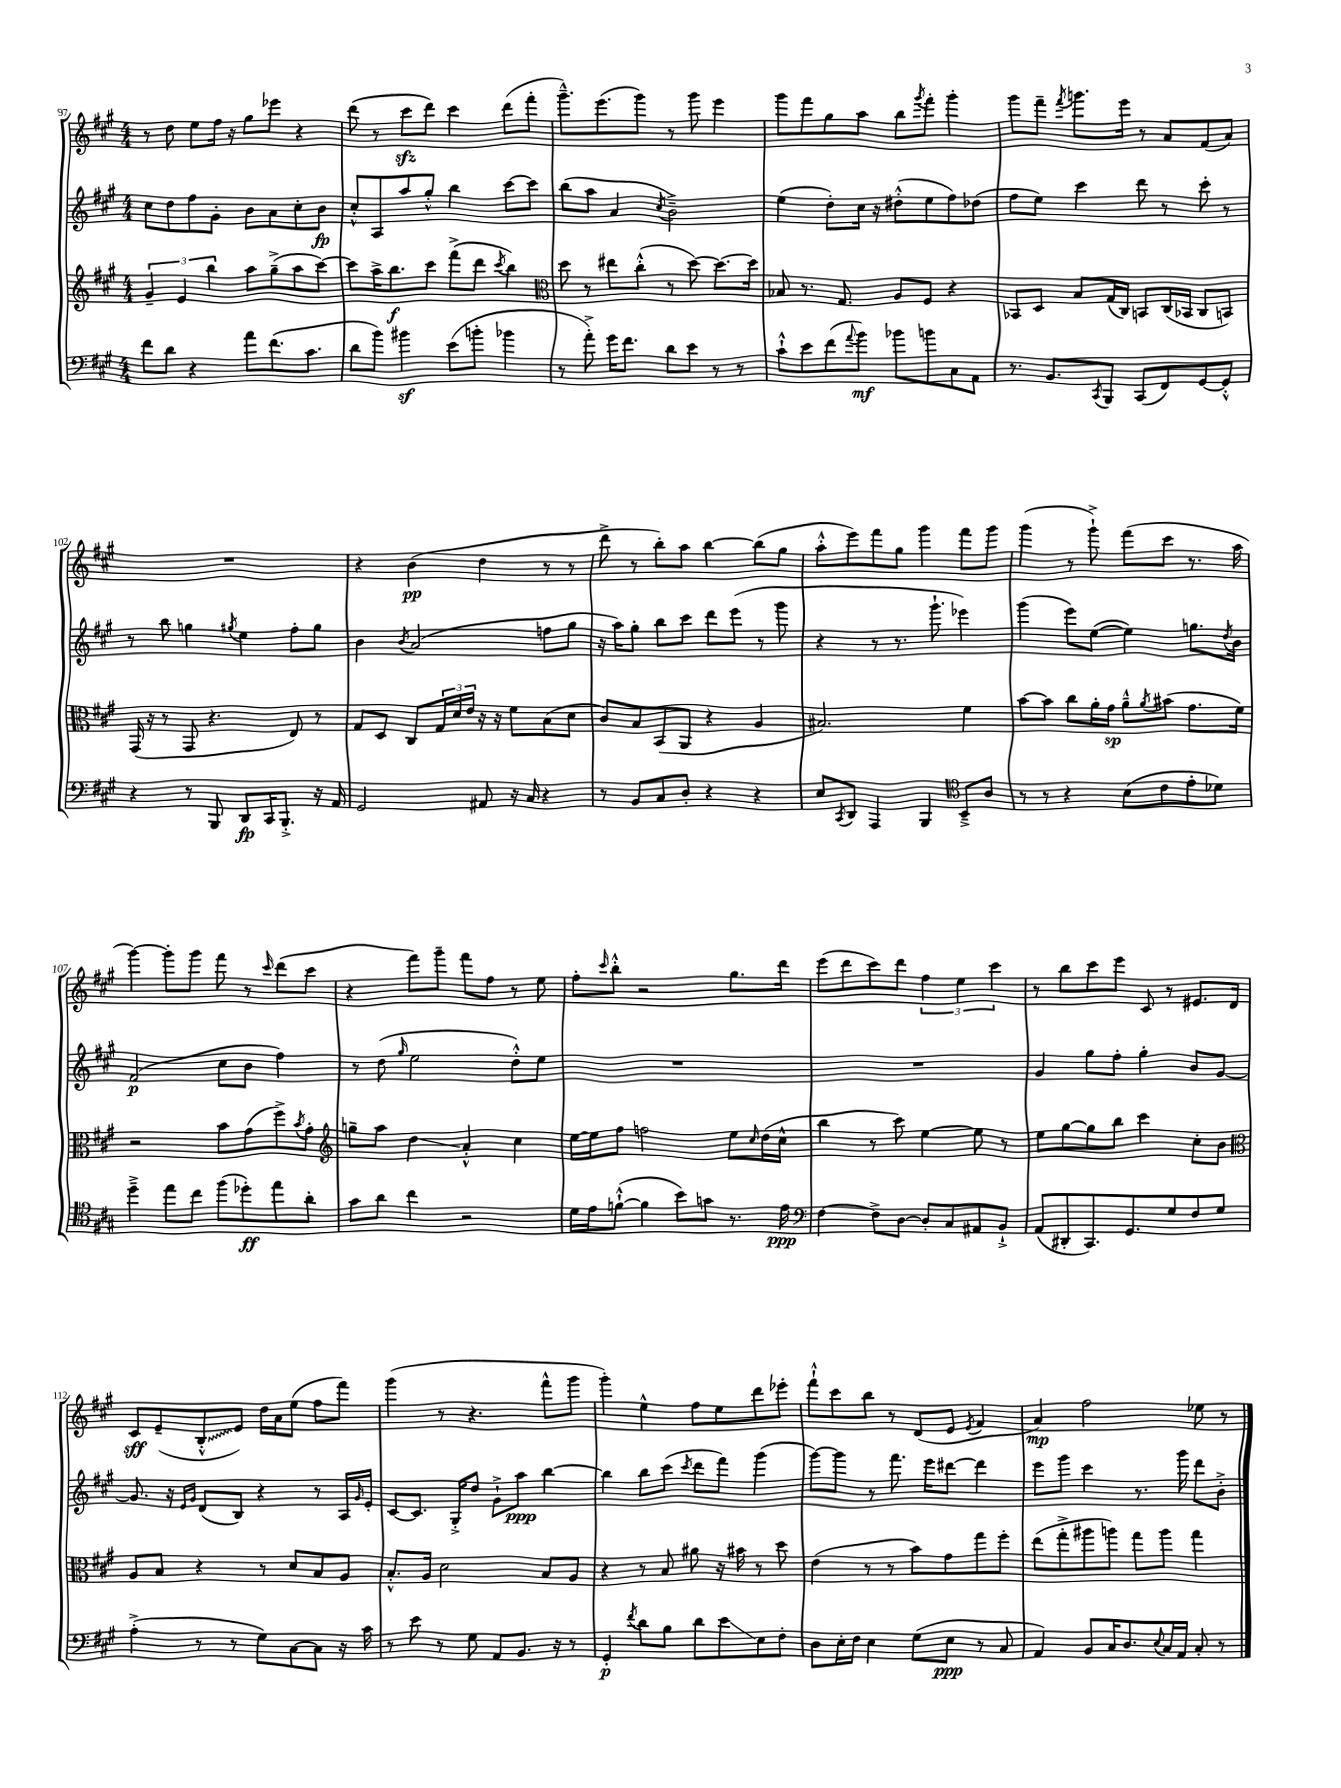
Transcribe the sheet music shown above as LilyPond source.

<<
\new StaffGroup <<
\new Staff = "s0" {
    \clef treble \key a \major \numericTimeSignature \time 4/4
    r8 d''8 e''8 fis''16 r16 gis''8 ees'''8 r4 |
    d'''8( r8 cis'''8\sfz d'''8) cis'''4 d'''8( fis'''8-. |
    gis'''8.---^) e'''8.( gis'''8) r8 gis'''8 e'''4 |
    gis'''8 fis'''8 gis''8 a''8 b''8 \acciaccatura { gis'''8 } fis'''8-. gis'''4-. |
    gis'''8 fis'''8-- \acciaccatura { fis'''8 } g'''8. e'''16 r8 a'8 fis'8( a'8) |
    R1 |
    r4 b'4\pp( d''4 r8 r8 |
    d'''8-> r8 b''8-.) a''8 b''4~ b''8( gis''8 |
    a''8-.-^ e'''8) fis'''8 gis''8 gis'''4 fis'''8 gis'''8 |
    gis'''4( r8 gis'''8-!->) fis'''8( cis'''8 r8. a''16 |
    gis'''4~) gis'''8-. gis'''8 fis'''8 r8 \grace { cis'''16 } d'''8( cis'''8 |
    r4 fis'''8) gis'''8-- fis'''8 fis''8 r8 e''8 |
    fis''8-. \grace { cis'''16 } b''8-.-^ r2 gis''8. d'''16 |
    e'''8( d'''8 cis'''8) d'''8 \tuplet 3/2 { fis''4 e''4 cis'''4 } |
    r8 b''8 cis'''8 e'''8 cis'8 r8 eis'8. d'16 |
    cis'8\sff e'8--( \once \override Glissando.style = #'zigzag b8-.-^\glissando e'8) d''16 a'16 e''8( fis''8 fis'''8) |
    gis'''4( r8 r4. fis'''8-^ gis'''8 |
    gis'''4-.) e''4-^ fis''8 e''8 d'''8 ees'''8-. |
    fis'''8-!-^ cis'''8 b''8 r8 d'8( e'8 \acciaccatura { e'8 } fis'4 |
    a'4\mp) fis''2 ees''8 r8 \bar "|." |
}
\new Staff = "s1" {
    \clef treble \key a \major \numericTimeSignature \time 4/4
    cis''8 d''8 fis''8 gis'8-. b'8 a'8 cis''8-. b'8\fp |
    cis''8-.-^ a8 a''8 gis''8-.-^ b''4 cis'''8~ cis'''8 |
    b''8( a''8 a'4 \acciaccatura { cis''8 } b'2--->) |
    e''4( d''8-.) cis''16 r16 dis''8-.-^( e''8 fis''8) des''8( |
    fis''8 e''8) cis'''4 d'''8 r8 cis'''8-. r8 |
    r8 b''8 g''4 \acciaccatura { gis''8 } e''4 fis''8-. gis''8 |
    b'4 \acciaccatura { b'8 } a'2( f''8 gis''8 |
    r16 a''16) gis''8-. b''8 cis'''8 d'''8 e'''8( r8 gis'''8 |
    r4 r8 r8. gis'''8.-! ees'''4) |
    gis'''4( e'''8) e''8~( e''4) g''8. \acciaccatura { d''8 } b'16 |
    fis'2\p( cis''8 b'8 fis''4) |
    r8 d''8( \grace { gis''16 } e''2 d''8-.-^) e''8 |
    R1 |
    R1 |
    gis'4 gis''8 fis''8-. gis''4-. b'8 gis'8~ |
    gis'8. r16 \grace { e'16 gis'16 } d'8( b8) r4 r8 a16 \grace { gis'16 } e'16-. |
    cis'8~ cis'8. gis16-.-> d''8 gis'8-!-> a''8\ppp b''4~ |
    b''4 b''8 cis'''8( \acciaccatura { cis'''8 } d'''8 fis'''8) gis'''4( |
    gis'''8~) gis'''8 r8 fis'''8. e'''16 dis'''8~ dis'''4 |
    e'''8 gis'''8 cis'''4 r8. gis'''16 d'''8 b'8-.-> \bar "|." |
}
\new Staff = "s2" {
    \clef treble \key a \major \numericTimeSignature \time 4/4
    \tuplet 3/2 { gis'4-- e'4 b''4 } a''8 gis''8--->( a''8 cis'''8~) |
    cis'''8 a''16-> b''8.\f cis'''8 fis'''8->( d'''8 \acciaccatura { cis'''8 } b''4) |
    \clef alto d''8 r8 eis''8 cis''8-.-^( r8 d''8~) d''8.~ d''16 |
    bes8 r8. gis8. a8 fis8 r4 |
    bes,8 d8 b8 gis16( cis16) b,8 cis16( bes,16 cis8 b,8) |
    gis,16( r16 r8 gis,8 r4. e8) r8 |
    gis8 d8 cis8 \tuplet 3/2 { gis16 d'16 e'16 } r16 r16 fis'8 b8( d'8 |
    cis'8) b8 b,8( a,8 r4 a4 |
    bis2.) fis'4 |
    b'8~ b'8 cis''8 a'16-. gis'16\sp a'8---^ \acciaccatura { a'8 } bis'8( gis'8. fis'16) |
    r2 b'8 gis'8( fis''8->) \acciaccatura { b'8 } gis'8-. |
    \clef treble g''8-- a''8 d''4\glissando a'4-.-^ cis''4 |
    e''16~ e''16 fis''8 f''2 e''8 \grace { cis''16 } d''16( cis''16-^ |
    b''4 r8 cis'''8) e''4~ e''8 r8 |
    e''8 gis''8~ gis''8 b''8 cis'''4 cis''8-. b'8 |
    \clef alto a8 b8 r4 r8 d'8 b8 a8 |
    b8.-.-^ a16 d'2 b8 a8 |
    r4 r8 b8 ais'8 r16 bis'16 r8 d''8 |
    e'4( r8 r8 b'8) gis'8 gis''8 fis''8-. |
    e''8( gis''8-.-> ais''8 a''8) gis''8 a''8 gis''4 \bar "|." |
}
\new Staff = "s3" {
    \clef bass \key a \major \numericTimeSignature \time 4/4
    fis'8 d'8 r4 a'8 fis'8.( cis'8. |
    d'8 b'8) bis'4\sf e'8( b'8-. bes'4 |
    r8 a'8-.->) gis'16 fis'8. d'8 e'8 r8 r8 |
    cis'8-!-^ e'8 fis'8( \appoggiatura { a'8 } b'8\mf) bes'8 b'8 cis8 a,8 |
    r8. b,8. \acciaccatura { cis,8 } b,,8 cis,8( fis,8) gis,8~ gis,8-.-^ |
    r4 r8 b,,8 d,8\fp cis,16 b,,8.-.-> r16 a,16 |
    gis,2 ais,8 r16 cis16 r4 |
    r8 b,8 cis8 d8-. r4 r4 |
    e8 \acciaccatura { cis,8 } d,8 a,,4 b,,4 \clef tenor b,8---> a8 |
    r8 r8 r4 b8( cis'8 e'8-. des'8) |
    d''4---> e''8 cis''8 fis''8( des''8-.\ff) e''8 a'8-. |
    gis'8 a'8 cis''4 r2 |
    d'16 e'16 f'8~-!-^( f'4 b'8) g'8 r8. e'16\ppp |
    \clef bass fis4~ fis8-> d8~ d8-. cis8 ais,8 b,8-!-> |
    a,8( dis,8-. cis,8.) gis,8. gis8 fis8 gis8 |
    a4-.->( r8 r8 gis8) cis8~ cis8 r16 cis'16 |
    r8 e'8 r8 gis8 a,8 b,8. r16 r8 |
    gis,4-.\p \acciaccatura { fis'8 } d'8 b8 d'8 e'8\glissando e8 fis8-. |
    d8 e16-. fis16 e4 gis8( e8\ppp r8 cis8 |
    a,4) b,8 cis16 d8. \appoggiatura { e8 } cis16 a,16 cis8-. r8 \bar "|." |
}
>>
>>
\layout { \context { \Score currentBarNumber = #97 } }
